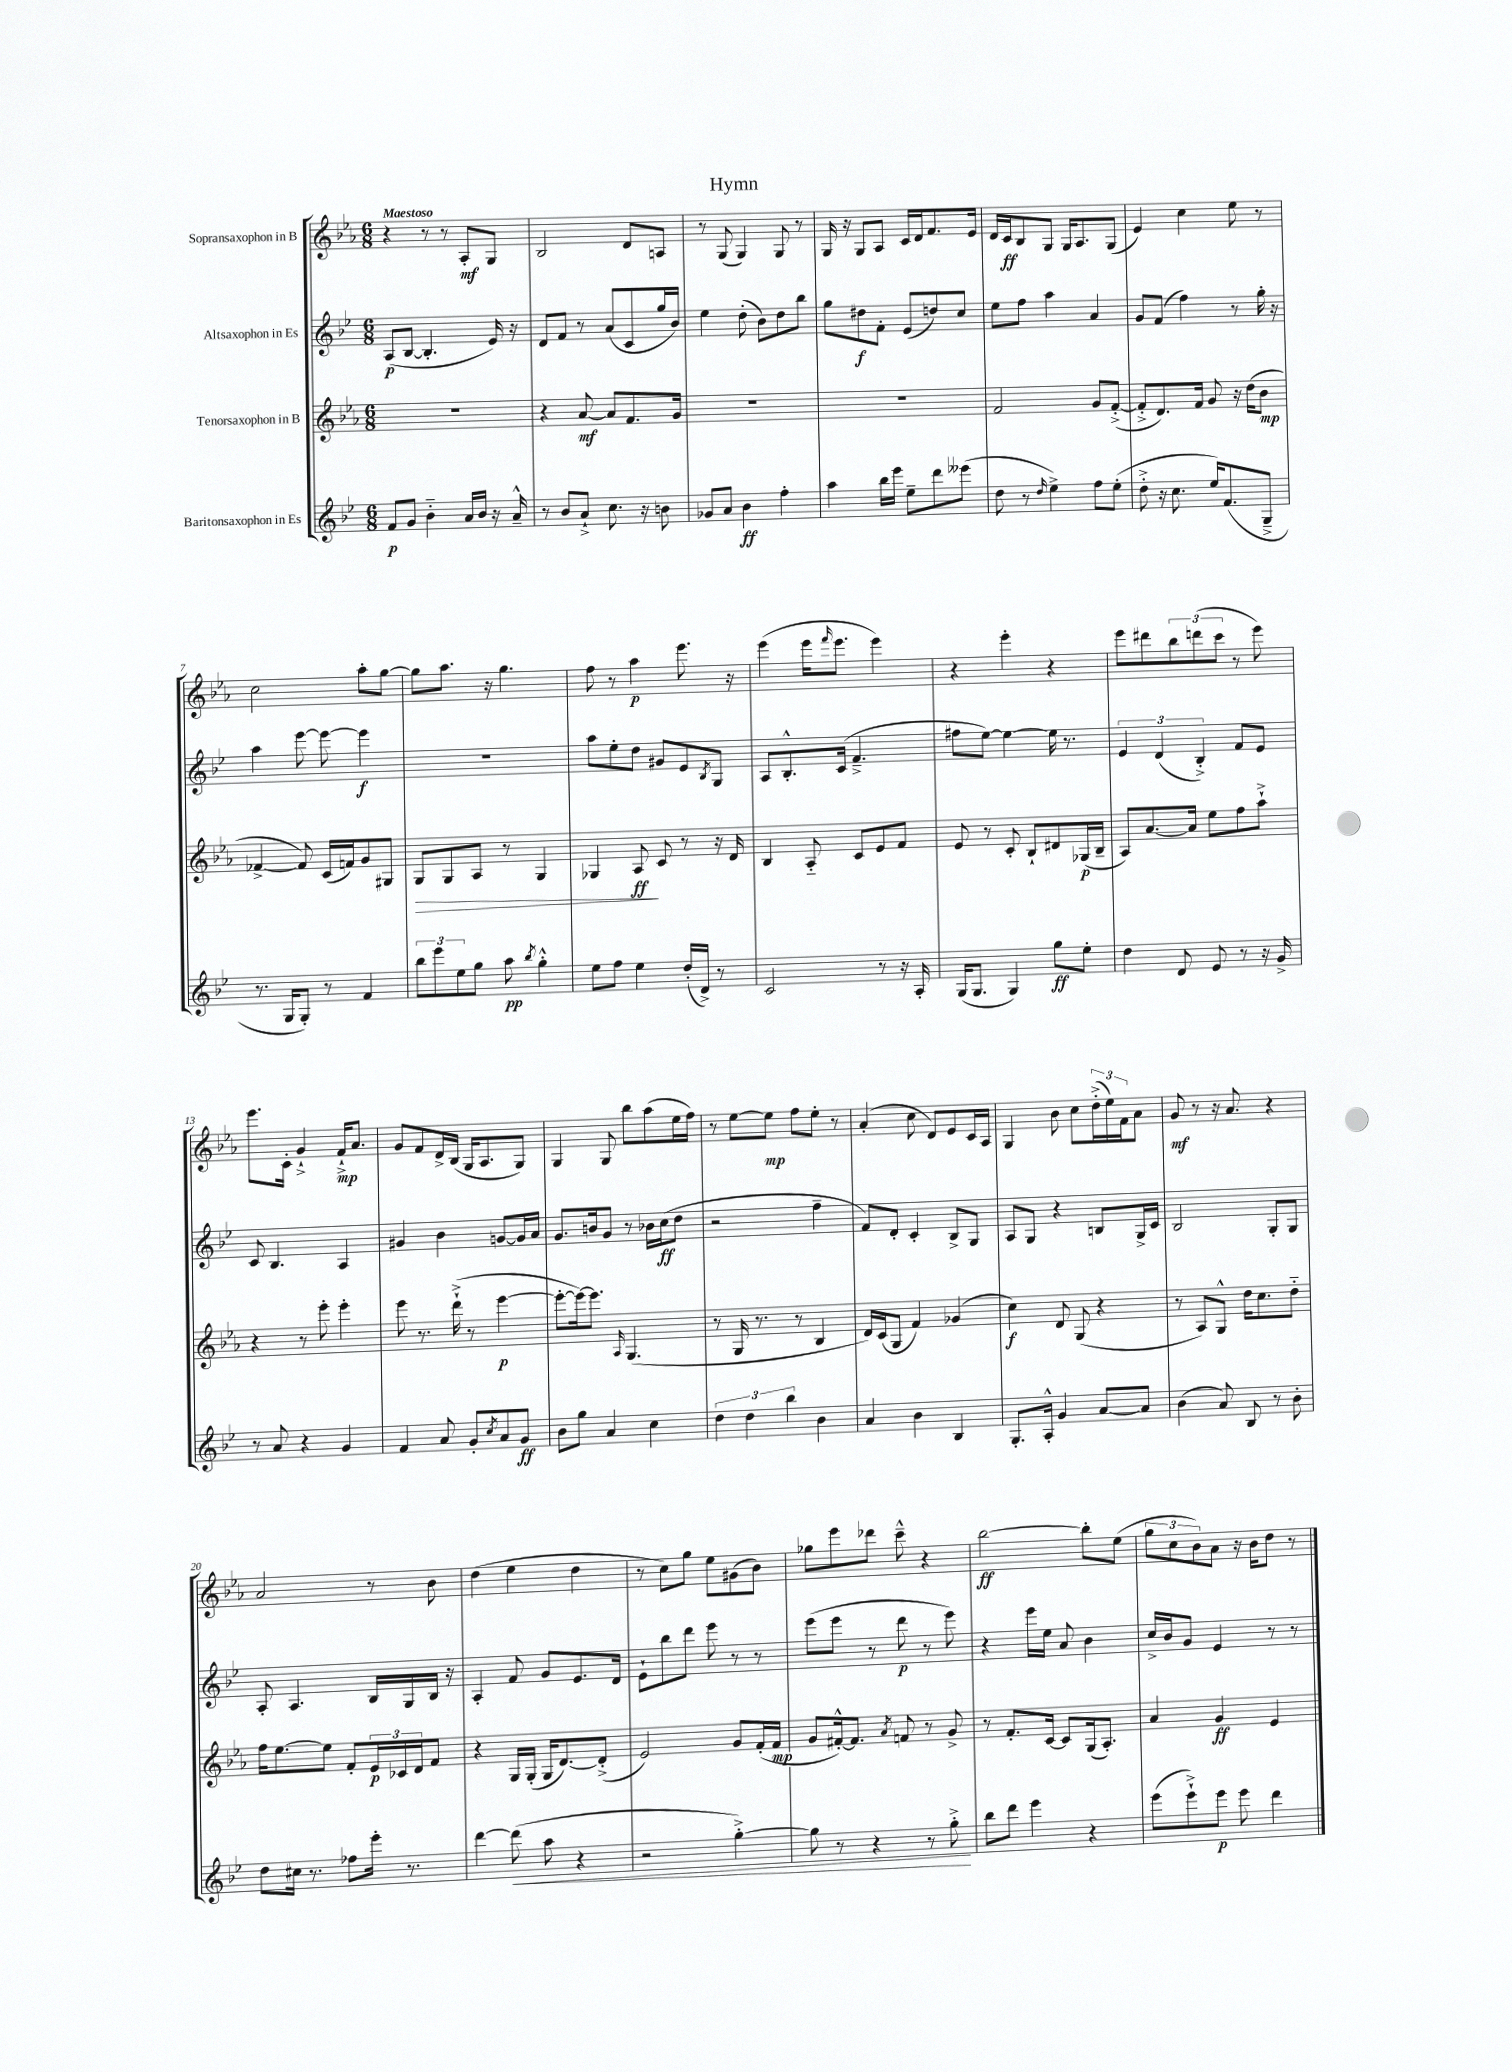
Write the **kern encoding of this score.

**kern	**dynam	**kern	**dynam	**kern	**dynam	**kern	**dynam
*part4	*part4	*part3	*part3	*part2	*part2	*part1	*part1
*staff4	*staff4	*staff3	*staff3	*staff2	*staff2	*staff1	*staff1
*I"Baritonsaxophon in Es	*	*I"Tenorsaxophon in B	*	*I"Altsaxophon in Es	*	*I"Sopransaxophon in B	*
*clefG2	*	*clefG2	*	*clefG2	*	*clefG2	*
*k[b-e-]	*	*k[b-e-a-]	*	*k[b-e-]	*	*k[b-e-a-]	*
*M6/8	*	*M6/8	*	*M6/8	*	*M6/8	*
=1	=1	=1	=1	=1	=1	=1	=1
!	!	!	!	!	!	!LO:TX:a:B:t=Maestoso	!
8f/L	p	2.r	.	(8A/L	p	4r	.
8g/J	.	.	.	[8B-/J	.	.	.
4b-\	.	.	.	4.B-'/]	.	8r	.
.	.	.	.	.	.	8r	.
16a/LL	.	.	.	.	.	8A-'/L	mf
16b-/JJ	.	.	.	.	.	.	.
16r	.	.	.	16e-/)	.	8G/J	.
16a~^^/	.	.	.	16r	.	.	.
=2	=2	=2	=2	=2	=2	=2	=2
8r	.	4r	.	8d/L	.	2B-/	.
8b-/L	.	.	.	8f/J	.	.	.
8a`^/J	.	[8a-/	mf	8r	.	.	.
8.cc\	.	8a-/L]	.	(8a/L	.	.	.
.	.	8.f/	.	8c/	.	8d/L	.
16r	.	.	.	.	.	.	.
8bn\	.	.	.	16gg/L	.	8An/J	.
.	.	16g/Jk	.	16b-/JJ)	.	.	.
=3	=3	=3	=3	=3	=3	=3	=3
8g-X/L	.	2.r	.	4ee-\	.	8r	.
8a/J	.	.	.	.	.	(8G/	.
4b-\	ff	.	.	(8dd'\	.	4G/)	.
.	.	.	.	8b-\L)	.	.	.
4ff'\	.	.	.	8dd\	.	8G/	.
.	.	.	.	8bb-\J	.	8r	.
=4	=4	=4	=4	=4	=4	=4	=4
4aa\	.	2.r	.	8gg\L	.	16G/	.
.	.	.	.	.	.	16r	.
.	.	.	.	8dd#X\	f	8G/L	.
16bb-\LL	.	.	.	8f'\J	.	8A-/J	.
16eee-\JJ	.	.	.	.	.	.	.
8ee-~\L	.	.	.	(8e-/L	.	16c/LL	.
.	.	.	.	.	.	16d/J	.
8ddd\	.	.	.	8ddn/)	.	8.f/	.
(8eee--X\J	.	.	.	8cc/J	.	.	.
.	.	.	.	.	.	16e-/Jk	.
=5	=5	=5	=5	=5	=5	=5	=5
8dd\	.	2f/	.	8ee-\L	.	16d/LL	.
.	.	.	.	.	.	16c/J	ff
8r	.	.	.	8ff\J	.	8B-/	.
16qqdd/	.	.	.	.	.	.	.
4ee-^\)	.	.	.	4aa\	.	8G/J	.
.	.	.	.	.	.	16G/KL	.
.	.	.	.	.	.	8.A-/	.
8ff\L	.	8g/L	.	4a/	.	.	.
(8ee-'\J	.	([8f'^/J	.	.	.	(8G/J	.
=6	=6	=6	=6	=6	=6	=6	=6
8dd'^\	.	8f'^/L]	.	8g/L	.	4e-/)	.
16r	.	8.d/)	.	(8f/J	.	.	.
8.cc\	.	.	.	.	.	.	.
.	.	.	.	4ff\)	.	4cc\	.
.	.	16f/Jk	.	.	.	.	.
16ee-/KL)	.	8g/	.	.	.	.	.
(8.f/	.	.	.	.	.	.	.
.	.	16r	.	8r	.	8ee-\	.
.	.	(16dd\KL	.	.	.	.	.
8G~^/J	.	8b-\J	mp	16gg'\	.	8r	.
.	.	.	.	16r	.	.	.
!!LO:LB:g=z
=7	=7	=7	=7	=7	=7	=7	=7
8.r	.	[4f-X^/	.	4aa\	.	2cc\	.
16G/KL	.	.	.	.	.	.	.
8G'/J)	.	8f-/])	.	[8eee-\	.	.	.
8r	.	(16c/LL	.	8eee-\_	.	.	.
.	.	16fn/J)	.	.	.	.	.
4f/	.	8g/	.	4eee-\]	f	8aa-'\L	.
.	.	8G#X/J	.	.	.	[8gg\J	.
=8	=8	=8	=8	=8	=8	=8	=8
!	!	!	!LO:HP:b	!	!	!	!
12bb-\L	.	8G/L	>	2.r	.	8gg\L]	.
12eee-\	.	.	.	.	.	.	.
.	.	8G/	.	.	.	8.aa-\J	.
12ee-\	.	.	.	.	.	.	.
8gg\J	.	8A-/J	.	.	.	.	.
.	.	.	.	.	.	16r	.
8aa\	pp	8r	.	.	.	4.gg\	.
8qbb-/	.	.	.	.	.	.	.
4gg'^^\	.	4G/	.	.	.	.	.
=9	=9	=9	=9	=9	=9	=9	=9
8ee-\L	.	4G-X/	.	8aa\L	.	8ff\	.
8ff\J	.	.	.	8ee-'\	.	8r	.
4ee-\	.	8A-/	ff	8dd\J	.	4aa-\	p
.	.	8c/	]	8g#X/L	.	.	.
(16dd'/LL	.	8r	.	8e-/	.	8.eee-\	.
16d^/JJ)	.	.	.	.	.	.	.
.	.	.	.	8qB-/	.	.	.
8r	.	16r	.	8G/J	.	.	.
.	.	16d/	.	.	.	16r	.
=10	=10	=10	=10	=10	=10	=10	=10
2c/	.	4B-/	.	8A/L	.	(4eee-\	.
.	.	.	.	8.B-'^^/	.	.	.
.	.	8A-/	.	.	.	16eee-\KL	.
.	.	.	.	.	.	16qqfff/	.
.	.	.	.	(16c/Jk	.	8.eee-\J	.
.	.	8c/L	.	4.f~^/	.	.	.
8r	.	8e-/	.	.	.	4eee-\)	.
16r	.	8f/J	.	.	.	.	.
16A'/	.	.	.	.	.	.	.
=11	=11	=11	=11	=11	=11	=11	=11
(16G/KL	.	8e-/	.	8ff#X\L	.	4r	.
8.G/J	.	.	.	.	.	.	.
.	.	8r	.	[8ee-\J)	.	.	.
4G/)	.	8c'/	.	4ee-\_	.	4eee-'\	.
.	.	8B-`/L	.	.	.	.	.
8gg\L	ff	8d#X/	.	16ee-\]	.	4r	.
.	.	.	.	8.r	.	.	.
8ee-'\J	.	(16G-X/L	p	.	.	.	.
.	.	16B-~/JJ	.	.	.	.	.
=12	=12	=12	=12	=12	=12	=12	=12
4dd\	.	8A-/L)	.	6e-/	.	8eee-\L	.
.	.	[8.a-/	.	.	.	8ddd#X\	.
.	.	.	.	(6d/	.	.	.
8d/	.	.	.	.	.	12bb-\	.
.	.	16a-/Jk]	.	.	.	.	.
.	.	.	.	6B-'^/)	.	(12dddn\	.
8e-/	.	8ee-\L	.	.	.	.	.
.	.	.	.	.	.	12ccc\J	.
8r	.	8ff\	.	8f/L	.	8r	.
16r	.	8aa-`^\J	.	8e-/J	.	8eee-\)	.
16g^/	.	.	.	.	.	.	.
!!LO:LB:g=z
=13	=13	=13	=13	=13	=13	=13	=13
8r	.	4r	.	8c/	.	8.eee-\L	.
8a/	.	.	.	4.B-/	.	.	.
.	.	.	.	.	.	16c'\Jk	.
4r	.	8r	.	.	.	4g`^/	.
.	.	8eee-'\	.	.	.	.	.
4g/	.	4eee-'\	.	4A/	.	16f`^/KL	mp
.	.	.	.	.	.	8.a-/J	.
=14	=14	=14	=14	=14	=14	=14	=14
4f/	.	8eee-\	.	4g#X/	.	8g/L	.
.	.	8.r	.	.	.	8f/	.
8a/	.	.	.	4b-\	.	16d^/L	.
.	.	(16ddd`^\	.	.	.	(16B-/JJ	.
8g'/L	.	8r	.	.	.	16G/KL	.
.	.	.	.	.	.	8.A-/	.
8qcc/	.	.	.	.	.	.	.
8a/	.	[4eee-\	p	[8gn/L	.	.	.
8g/J	ff	.	.	16g/L]	.	8G/J)	.
.	.	.	.	16a/JJ	.	.	.
=15	=15	=15	=15	=15	=15	=15	=15
8b-\L	.	8eee-'\L_	.	8.g/L	.	4G/	.
8gg\J	.	16eee-\k_)	.	.	.	.	.
.	.	8.eee-\J]	.	16bn/k	.	.	.
4a/	.	.	.	8g/J	.	8G/	.
.	.	16qqA-/	.	.	.	.	.
.	.	(4.G/	.	8r	.	8bb-\L	.
4cc\	.	.	.	16b-X\LL	.	(8aa-\	.
.	.	.	.	(16cc\J	ff	.	.
.	.	.	.	8dd\J	.	16ee-\L	.
.	.	.	.	.	.	16ff\JJ)	.
=16	=16	=16	=16	=16	=16	=16	=16
6dd\	.	8r	.	2r	.	8r	.
.	.	16G/	.	.	.	[8ee-\L	.
6dd\	.	.	.	.	.	.	.
.	.	8.r	.	.	.	.	.
.	.	.	.	.	.	8ee-\J]	mp
6bb-\	.	.	.	.	.	.	.
.	.	8r	.	.	.	8ff\L	.
4b-\	.	4B-/	.	4ff~\	.	8ee-'\J	.
.	.	.	.	.	.	8r	.
=17	=17	=17	=17	=17	=17	=17	=17
4a/	.	16d/LL)	.	8f/L)	.	(4a-'/	.
.	.	(16c/J	.	.	.	.	.
.	.	8G/J	.	8d'/J	.	.	.
4b-\	.	4f/)	.	4c'/	.	8cc\	.
.	.	.	.	.	.	8d/L)	.
4B-/	.	(4g-X/	.	8B-^/L	.	8e-/	.
.	.	.	.	8G/J	.	16c/L	.
.	.	.	.	.	.	16A-/JJ	.
=18	=18	=18	=18	=18	=18	=18	=18
8.G'/L	.	4cc\)	f	8A/L	.	4G/	.
.	.	.	.	8G/J	.	.	.
16A'^^/Jk	.	.	.	.	.	.	.
4g/	.	8d/	.	4r	.	8b-\	.
.	.	(8G/	.	.	.	8cc\L	.
[8a/L	.	4r	.	8Bn/L	.	(24dd'^\L	.
.	.	.	.	.	.	24ee-\)	.
.	.	.	.	.	.	24f\J	.
8a/J]	.	.	.	16G^/L	.	8a-\J	.
.	.	.	.	16c/JJ	.	.	.
=19	=19	=19	=19	=19	=19	=19	=19
(4b-\	.	8r	.	2B-/	.	8g/	mf
.	.	8A-/L)	.	.	.	8r	.
8a/)	.	8G^^/J	.	.	.	16r	.
.	.	.	.	.	.	8.a-/	.
8B-/	.	16dd\KL	.	.	.	.	.
.	.	8.cc\	.	.	.	.	.
8r	.	.	.	8G'/L	.	4r	.
8b-'\	.	8dd\J	.	8G/J	.	.	.
!!LO:LB:g=z
=20	=20	=20	=20	=20	=20	=20	=20
8dd\L	.	16ff\KL	.	8A'/	.	2a-/	.
.	.	[8.ee-\	.	.	.	.	.
16cc#X\Jk	.	.	.	4.A/	.	.	.
8.r	.	.	.	.	.	.	.
.	.	8ee-\J]	.	.	.	.	.
8ff-X\L	.	8f'/L	.	.	.	.	.
16eee-'\Jk	.	24e-/L	p	16B-/LL	.	8r	.
.	.	24c-X/	.	.	.	.	.
8.r	.	.	.	16G/	.	.	.
.	.	24d/J	.	.	.	.	.
.	.	8f/J	.	16B-/JJ	.	8b-\	.
.	.	.	.	16r	.	.	.
=21	=21	=21	=21	=21	=21	=21	=21
[4ddd\	.	4r	.	4A'/	.	(4dd\	.
!	!LO:HP:b	!	!	!	!	!	!
(8ddd\]	<	16G/LL	.	8f/	.	4ee-\	.
.	.	(16G'/JJ	.	.	.	.	.
8aa\	.	16G/KL	.	8g/L	.	.	.
.	.	[8.d/)	.	.	.	.	.
4r	.	.	.	8.e-/	.	4dd\	.
.	.	(8d'^/J]	.	.	.	.	.
.	.	.	.	16d/Jk	.	.	.
=22	=22	=22	=22	=22	=22	=22	=22
2r	.	2e-/)	.	8e-`\L	.	8r	.
.	.	.	.	8bb-\	.	8cc\L)	.
.	.	.	.	8ddd\J	.	8gg\J	.
.	.	.	.	8eee-\	.	8ee-\L	.
[4gg'^\)	.	8g/L	.	8r	.	(8g#X\	.
.	.	(16f'/L	.	8r	.	8b-\J)	.
.	.	16f/JJ	mp	.	.	.	.
=23	=23	=23	=23	=23	=23	=23	=23
8gg\]	.	8g/L	.	(8eee-\L	.	8gg-X\L	.
8r	.	[16f#X'^^/k)	.	8eee-\J	.	8eee-\	.
.	.	8.f#/J]	.	.	.	.	.
4r	.	.	.	8r	.	8ddd-X\J	.
.	.	8qa-/	.	.	.	.	.
.	.	8fn/	.	8ddd\	p	8ccc~^^\	.
8r	.	8r	.	8r	.	4r	.
8gg'^\	.	8g^/	.	8eee-\)	.	.	.
.	[	.	.	.	.	.	.
=24	=24	=24	=24	=24	=24	=24	=24
8bb-\L	.	8r	.	4r	.	[2bb-\	ff
8ddd\J	.	8.f'/L	.	.	.	.	.
4eee-\	.	.	.	16eee-\LL	.	.	.
.	.	[16c/Jk	.	16ee-\JJ	.	.	.
.	.	8c/L]	.	8a/	.	.	.
4r	.	(16G/k	.	4b-\	.	8bb-'\L]	.
.	.	8.A-'/J)	.	.	.	.	.
.	.	.	.	.	.	(8ee-\J	.
=25	=25	=25	=25	=25	=25	=25	=25
(8eee-\L	.	4a-/	.	16cc^/LL	.	12gg\L	.
.	.	.	.	16b-/J	.	.	.
.	.	.	.	.	.	12cc\	.
8eee-`^\)	.	.	.	8g/J	.	.	.
.	.	.	.	.	.	12b-\)	.
8eee-\J	p	4g/	ff	4e-/	.	8a-\J	.
8eee-\	.	.	.	.	.	16r	.
.	.	.	.	.	.	16b-\KL	.
4ddd\	.	4e-/	.	8r	.	8dd\J	.
.	.	.	.	8r	.	8r	.
==	==	==	==	==	==	==	==
*-	*-	*-	*-	*-	*-	*-	*-
